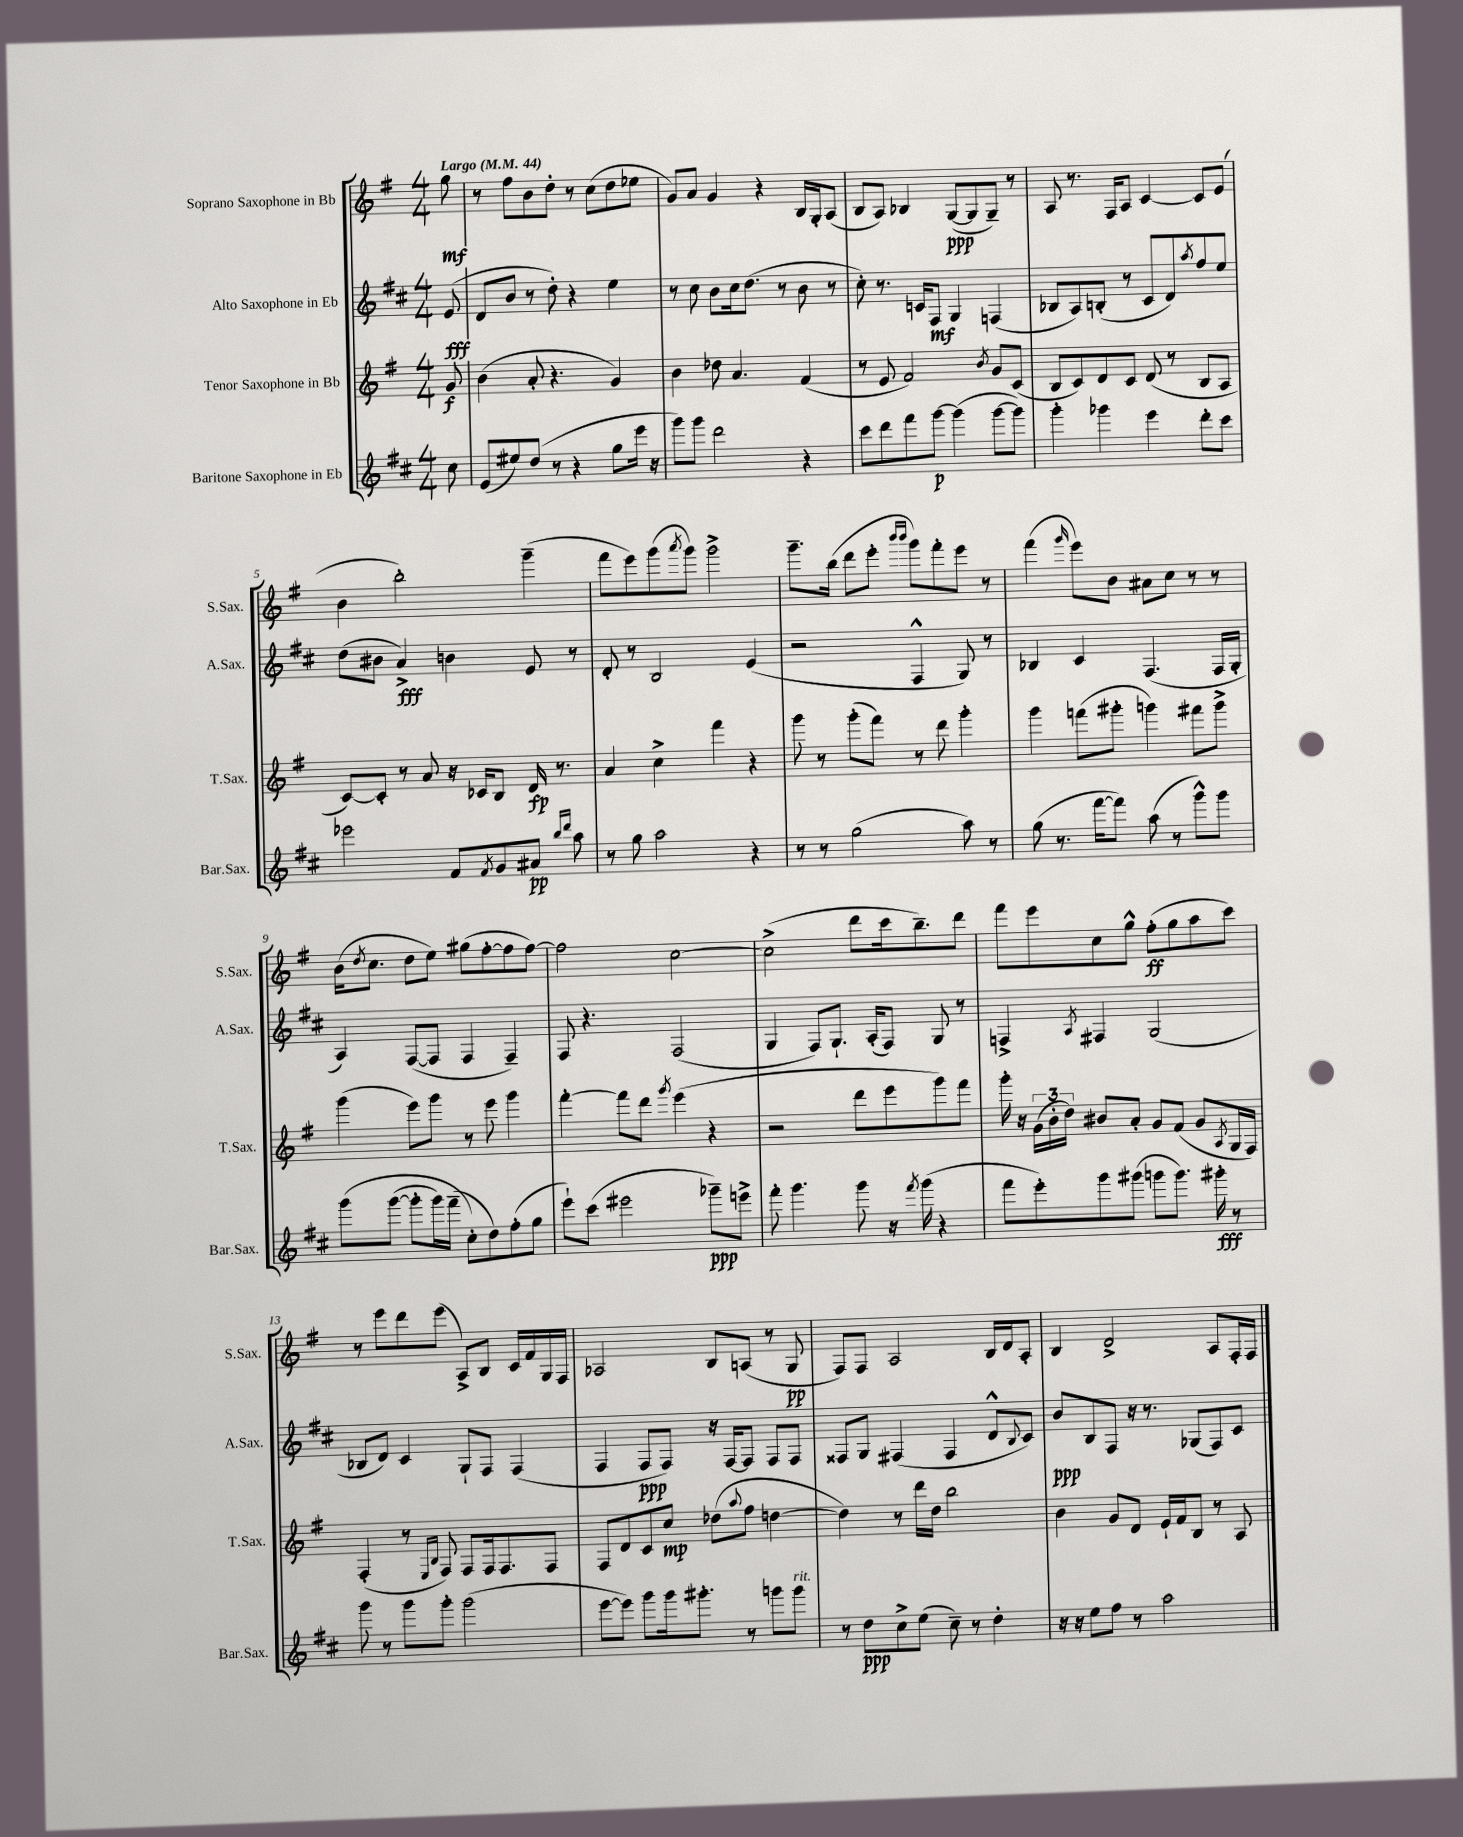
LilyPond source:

<<
\new StaffGroup <<
\new Staff = "s0" \with { instrumentName = "Soprano Saxophone in Bb" shortInstrumentName = "S.Sax." } {
    \clef treble \key g \major \numericTimeSignature \time 4/4 \partial 8 \tempo "Largo" 4 = 44
    g''8\mf |
    r8 fis''8 b'8 d''8-. r8 c''8( d''8 ees''8 |
    g'8) a'8 g'4 r4 b16 g16-. a8( |
    b8 a8) bes4 g8~\ppp( g8 g8--) r8 |
    a8 r8. fis16 a8 c'4~ c'8 e'8( |
    b'4 b''2-.) g'''4--( |
    fis'''8 e'''8) g'''8( \acciaccatura { a'''8 } g'''8) g'''2-> |
    g'''8.-- b''16( d'''8 e'''8-. \grace { b'''16 b'''16 } g'''8) fis'''8-. e'''8 r8 |
    fis'''4( \grace { g'''16 } e'''8) b'8 ais'8 c''8 r8 r8 |
    b'16( \acciaccatura { d''8 } c''8. d''8 e''8) gis''8( fis''8~-. fis''8 fis''8~) |
    fis''2 c''2~ |
    c''2->( d'''8 c'''16 b''8.--) d'''8 |
    fis'''8 e'''8 c''8 g''8-^ fis''8-.\ff( g''8 a''8 c'''8) |
    r8 e'''8 d'''8 e'''8( a8->) b8 c'16 fis'16 g16 fis16 |
    aes2 b8 a8( r8 g8\pp |
    fis8) fis8 a2 b16 d'16 a8-. |
    b4 d'2-> a8 fis16-. fis16 \bar "|." |
}
\new Staff = "s1" \with { instrumentName = "Alto Saxophone in Eb" shortInstrumentName = "A.Sax." } {
    \clef treble \key d \major \numericTimeSignature \time 4/4 \partial 8
    e'8\fff( |
    d'8 b'8 r8 d''8-.) r4 e''4 |
    r8 cis''8 b'8 cis''16 d''8.( r8 b'8 r8 |
    cis''8-.) r8. c'16 fis8\mf g4 f4( |
    bes8 a8) b8-.( r8 cis'8 d'8) \acciaccatura { a''8 } fis''8 e''8 |
    d''8( bis'8 a'4->\fff) b'4 e'8 r8 |
    d'8-. r8 b2 e'4( |
    r2 fis4-^ g8) r8 |
    bes4 cis'4 fis4.( fis16 g16-. |
    a4) fis8~( fis8 fis4 fis4--) |
    fis8 r4. fis2( |
    g4 fis8) g8.-! a16-.( fis8) g8 r8 |
    f4-> \acciaccatura { a8 } fis4 g2( |
    bes8 d'8) cis'4 g8-! fis8 fis4( |
    fis4 fis8\ppp fis8) r16 fis16~ fis8 fis8 fis8 |
    fisis8 g8 fis4( fis4 d'8-^ \appoggiatura { b8 } cis'8) |
    b'8\ppp b8 fis8 r16 r8. ges8( fis8) cis'8 \bar "|." |
}
\new Staff = "s2" \with { instrumentName = "Tenor Saxophone in Bb" shortInstrumentName = "T.Sax." } {
    \clef treble \key g \major \numericTimeSignature \time 4/4 \partial 8
    g'8\f |
    b'4( a'8-. r4. g'4) |
    b'4 des''8 a'4. fis'4( |
    r8 e'8 fis'2) \acciaccatura { b'8 } g'8 c'8( |
    b8 c'8) d'8 c'8 d'8( r8 b8 a8 |
    c'8~) c'8-. r8 a'8 r16 ces'16 b8 d'16\fp r8. |
    a'4 c''4-> fis'''4 r4 |
    g'''8 r8 g'''8-.( fis'''8) r8 d'''8 g'''4-. |
    g'''4 f'''8( gis'''8-. g'''4) fis'''8 g'''8-> |
    g'''4( e'''8) g'''8 r8 e'''8 g'''4 |
    fis'''4~-. fis'''8 d'''8 \acciaccatura { g'''8 } e'''4( r4 |
    r2 d'''8 e'''8 g'''8) fis'''8 |
    g'''16-. r16 \tuplet 3/2 { g'16( b'16-. d''16) } bis'8 a'8-. g'8 fis'8( g'8 \acciaccatura { a8 } g16 fis16) |
    fis4-.( r8 \grace { e16 b16 } fis8) fis8 fis16 fis8. fis8 |
    fis8 d'8 c'8 c''8\mp des''8( \appoggiatura { a''8 } fis''8 d''4~ |
    d''4) r8 d'''16 d''16 b''2 |
    b'4 g'8 d'8 e'16-! fis'16 b8 r8 a8 \bar "|." |
}
\new Staff = "s3" \with { instrumentName = "Baritone Saxophone in Eb" shortInstrumentName = "Bar.Sax." } {
    \clef treble \key d \major \numericTimeSignature \time 4/4 \partial 8
    cis''8 |
    e'8( eis''8) d''8( r8 r4 g''8 e'''16 r16 |
    g'''8) g'''8 d'''2 r4 |
    cis'''8 d'''8 fis'''8 g'''8~\p g'''4( g'''8~ g'''8) |
    g'''4-. ges'''4 e'''4 d'''8-. cis'''8 |
    ees'''2 fis'8 \acciaccatura { fis'8 } g'8 ais'8\pp \grace { b''16 d'''16 } a''8 |
    r8 g''8 a''2 r4 |
    r8 r8 g''2( a''8) r8 |
    g''8( r8. fis'''16~ fis'''8) a''8( r8 g'''8-^) g'''8 |
    g'''8\( g'''8~( g'''8-. g'''16) fis'''16--( cis''8-.\) d''8) fis''8-.( g''8 |
    e'''8-!) cis'''8( eis'''2 ges'''8--\ppp) e'''8-> |
    fis'''8-. g'''4. g'''8 r16 \acciaccatura { fis'''8 } g'''16( r4 |
    fis'''8 e'''8-.) g'''8 gis'''8( g'''8 g'''8.) gis'''16-.\fff r8 |
    g'''8 r8 g'''8 g'''8-. g'''2( |
    e'''8~ e'''8) g'''8 g'''16 gis'''8.-. r8 g'''8 g'''8^\markup { \italic "rit." } |
    r8 d''8\ppp cis''8-> e''8( cis''8--) r8 d''4-. |
    r16 r16 e''8 fis''8 r8 a''2 \bar "|." |
}
>>
>>
